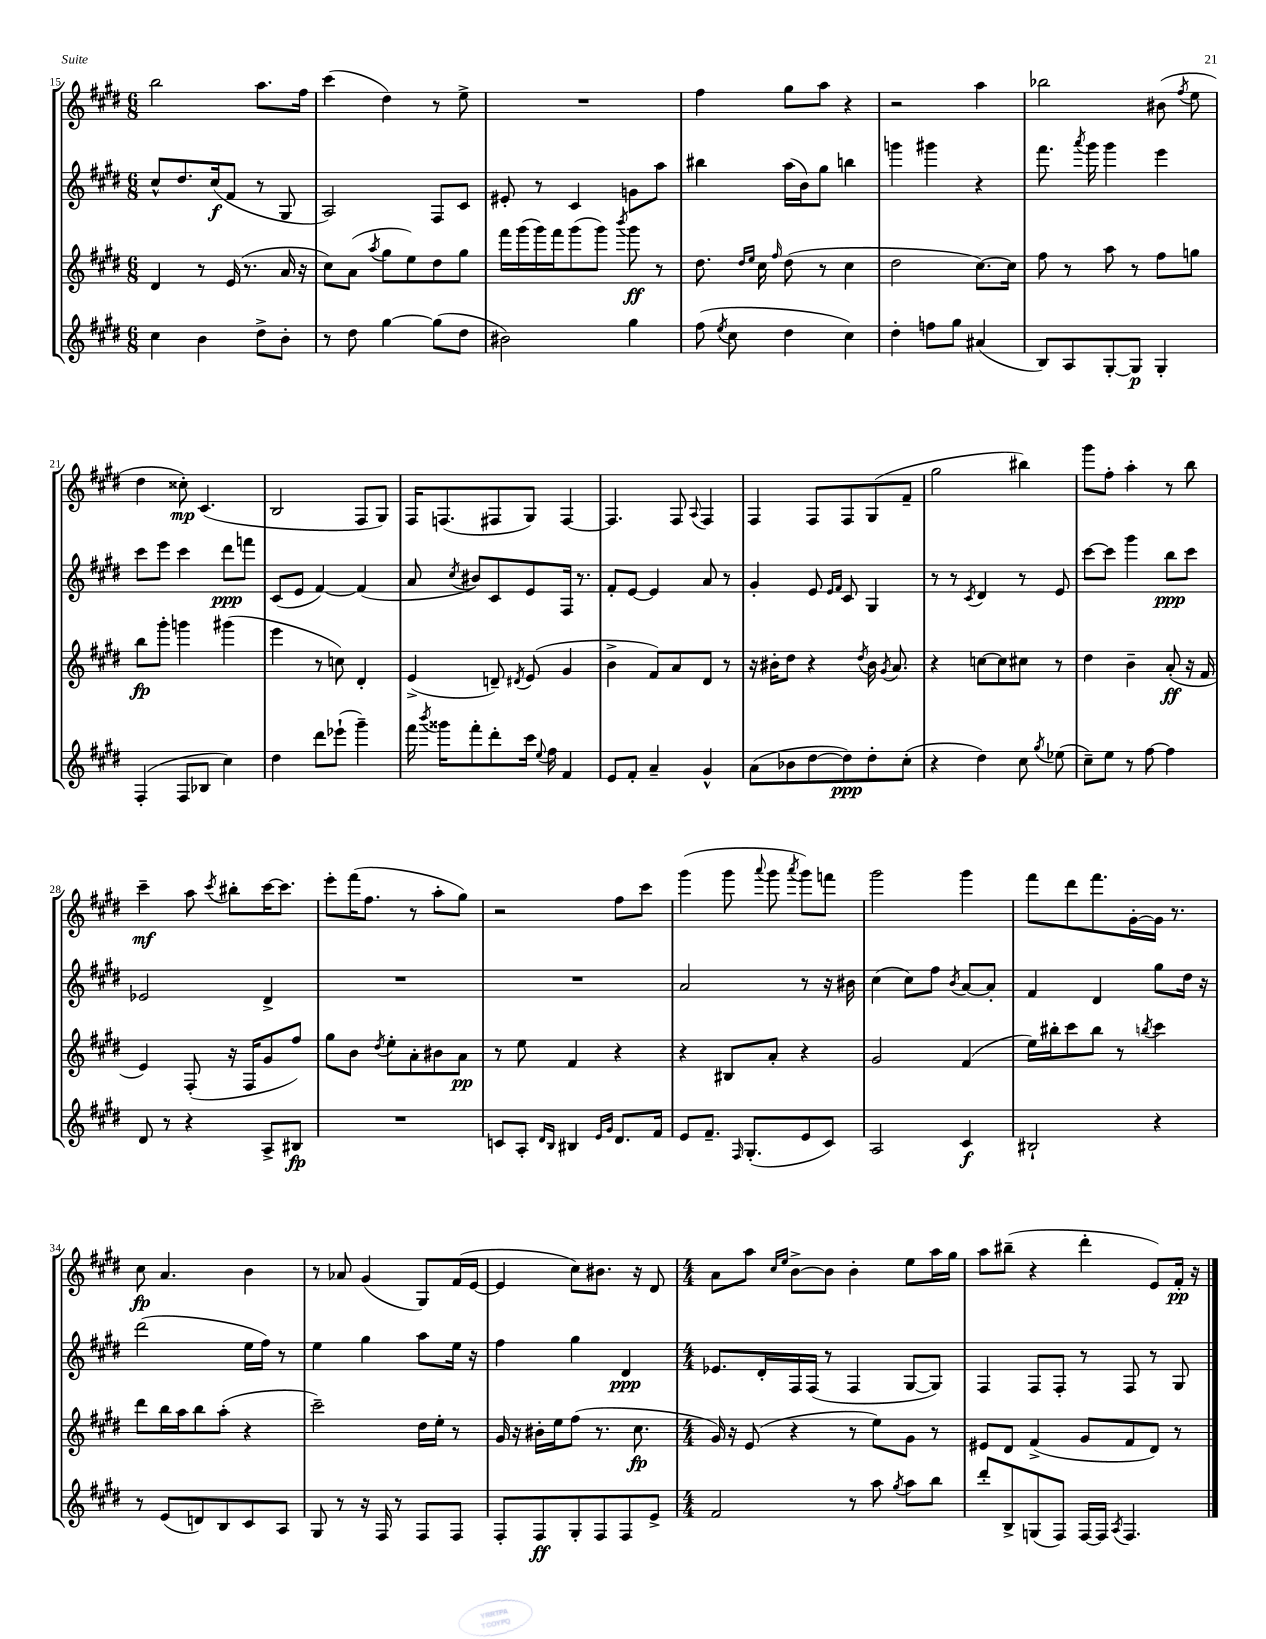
<<
\new StaffGroup <<
\new Staff = "s0" {
    \clef treble \key e \major \numericTimeSignature \time 6/8
    \autoBeamOff b''2 a''8.[ fis''16] |
    cis'''4( dis''4) r8 e''8-> |
    R2. |
    fis''4 gis''8[ a''8] r4 |
    r2 a''4 |
    bes''2 bis'8( \acciaccatura { fis''8 } e''8 |
    dis''4 cisis''8-.\mp) cis'4.( |
    b2 fis8[ gis8]) |
    fis16[ f8.( fis8 gis8]) fis4~ |
    fis4. fis8 \appoggiatura { a8 } fis4 |
    fis4 fis8[ fis8 gis8( fis'8]-- |
    gis''2 bis''4) |
    gis'''8[ fis''8]-. a''4-. r8 b''8 |
    cis'''4--\mf a''8 \acciaccatura { cis'''8 } bis''8[-. cis'''16~ cis'''8.] |
    e'''8[-. fis'''16( fis''8.] r8 a''8[-. gis''8]) |
    r2 fis''8[ cis'''8] |
    gis'''4( gis'''8 \appoggiatura { a'''8 } gis'''8 \acciaccatura { a'''8 } gis'''8[) f'''8] |
    gis'''2 gis'''4 |
    fis'''8[ dis'''8 fis'''8. gis'16~-. gis'16] r8. |
    cis''8\fp a'4. b'4 |
    r8 aes'8 gis'4( gis8[) fis'16( e'16]~ |
    e'4 cis''8[) bis'8.] r16 dis'8 |
    \numericTimeSignature \time 4/4 a'8[ a''8] \grace { cis''16[ e''16] } b'8[~-> b'8] b'4-. e''8[ a''16 gis''16] |
    a''8[ bis''8]--( r4 dis'''4-. e'8[) fis'16]-.\pp r16 \bar "|." |
}
\new Staff = "s1" {
    \clef treble \key e \major \numericTimeSignature \time 6/8
    \autoBeamOff cis''8[-^ dis''8. cis''16\f( fis'8] r8 gis8 |
    a2) fis8[ cis'8] |
    eis'8-. r8 cis'4 g'8[ a''8] |
    bis''4 a''16[( b'16) gis''8] b''4 |
    g'''4 gis'''4 r4 |
    fis'''8. \acciaccatura { a'''8 } gis'''16 gis'''4 e'''4 |
    cis'''8[ e'''8] cis'''4 dis'''8[\ppp f'''8] |
    cis'8[( e'8] fis'4~) fis'4( |
    a'8 \acciaccatura { cis''8 } bis'8[) cis'8 e'8 fis16] r8. |
    fis'8[-. e'8]~ e'4 a'8 r8 |
    gis'4-. e'8 \grace { e'16[ fis'16] } cis'8 gis4 |
    r8 r8 \acciaccatura { cis'8 } dis'4 r8 e'8 |
    cis'''8[~ cis'''8] gis'''4 b''8[\ppp cis'''8] |
    ees'2 dis'4-> |
    R2. |
    R2. |
    a'2 r8 r16 bis'16 |
    cis''4( cis''8[) fis''8] \acciaccatura { b'8 } a'8[~ a'8]-. |
    fis'4 dis'4 gis''8[ dis''16] r16 |
    dis'''2( e''16[ fis''16]) r8 |
    e''4 gis''4 a''8[ e''16] r16 |
    fis''4 gis''4 dis'4\ppp |
    \numericTimeSignature \time 4/4 ees'8.[ dis'16-. fis16 fis16]( r8 fis4 gis8[~ gis8]) |
    fis4 fis8[ fis8]-. r8 fis8 r8 gis8 \bar "|." |
}
\new Staff = "s2" {
    \clef treble \key e \major \numericTimeSignature \time 6/8
    \autoBeamOff dis'4 r8 e'16( r8. a'16 r16 |
    cis''8[) a'8]( \acciaccatura { a''8 } gis''8[ e''8) dis''8 gis''8] |
    fis'''16[ gis'''16( gis'''16) fis'''16 gis'''8( gis'''8]) \acciaccatura { b'''8 } gis'''8\ff r8 |
    dis''8. \grace { dis''16[ e''16] } cis''16 \grace { fis''16 } dis''8( r8 cis''4 |
    dis''2 cis''8.[~) cis''16] |
    fis''8 r8 a''8 r8 fis''8[ g''8] |
    b''8[\fp gis'''8]-. g'''4 gis'''4( |
    e'''4 r8 c''8) dis'4-. |
    e'4->( d'8--) \acciaccatura { dis'8 } e'8( gis'4 |
    b'4-> fis'8[) a'8 dis'8] r8 |
    r16 bis'16[-. dis''8] r4 \acciaccatura { dis''8 } bis'16 \acciaccatura { gis'8 } a'8. |
    r4 c''8[~ c''8 cis''8] r8 |
    dis''4 b'4-- a'8-.\ff( r16 fis'16 |
    e'4) fis8-.( r16 fis16[ gis'8 fis''8]) |
    gis''8[ b'8] \acciaccatura { dis''8 } e''8[-. a'8-. bis'8 a'8]\pp |
    r8 e''8 fis'4 r4 |
    r4 bis8[ a'8]-. r4 |
    gis'2 fis'4( |
    e''16[) bis''16-. cis'''8 bis''8] r8 \acciaccatura { b''8 } cis'''4 |
    dis'''8[ b''16 a''16 b''8 a''8]-.( r4 |
    cis'''2--) dis''16[ e''16]-. r8 |
    gis'16 r16 bis'16[-. e''16 fis''8]( r8. cis''8.\fp |
    \numericTimeSignature \time 4/4 gis'16) r16 e'8( r4 r8 e''8[) gis'8] r8 |
    eis'8[ dis'8] fis'4->( gis'8[ fis'8 dis'8]) r8 \bar "|." |
}
\new Staff = "s3" {
    \clef treble \key e \major \numericTimeSignature \time 6/8
    \autoBeamOff cis''4 b'4 dis''8[-> b'8]-. |
    r8 dis''8 gis''4~ gis''8[( dis''8] |
    bis'2) gis''4 |
    fis''8( \acciaccatura { e''8 } cis''8 dis''4 cis''4) |
    dis''4-. f''8[ gis''8] ais'4( |
    b8[) a8 gis8~-. gis8]\p gis4-. |
    fis4-.( fis8[ bes8] cis''4) |
    dis''4 dis'''8[ ees'''8]-!( gis'''4--) |
    fis'''16 \acciaccatura { b'''8 } gisis'''16[ fis'''8-. dis'''8-. cis'''16] \appoggiatura { e''8 } fis''16 fis'4 |
    e'8[ fis'8]-. a'4-- gis'4-^ |
    a'8[( bes'8 dis''8~ dis''8\ppp) dis''8-. cis''8]-.( |
    r4 dis''4) cis''8 \acciaccatura { gis''8 } ees''8( |
    cis''8[--) e''8] r8 fis''8~ fis''4 |
    dis'8 r8 r4 a8[-> bis8]\fp |
    R2. |
    c'8[ a8]-. \grace { dis'16[ b16] } bis4 \grace { e'16[ gis'16] } dis'8.[ fis'16] |
    e'8[ fis'8.]-- \grace { fis16 } gis8.[-.( e'8 cis'8]) |
    a2 cis'4\f |
    bis2-! r4 |
    r8 e'8[( d'8) b8 cis'8 a8] |
    gis8 r8 r16 fis16 r8 fis8[ fis8] |
    fis8[-. fis8\ff gis8-. fis8 fis8 e'8]-> |
    \numericTimeSignature \time 4/4 fis'2 r8 a''8 \acciaccatura { gis''8 } a''8[ b''8] |
    dis'''8[-. b8-> g8( fis8]) fis16[~ fis16] \acciaccatura { a8 } fis4. \bar "|." |
}
>>
>>
\layout { \context { \Score currentBarNumber = #15 } }
